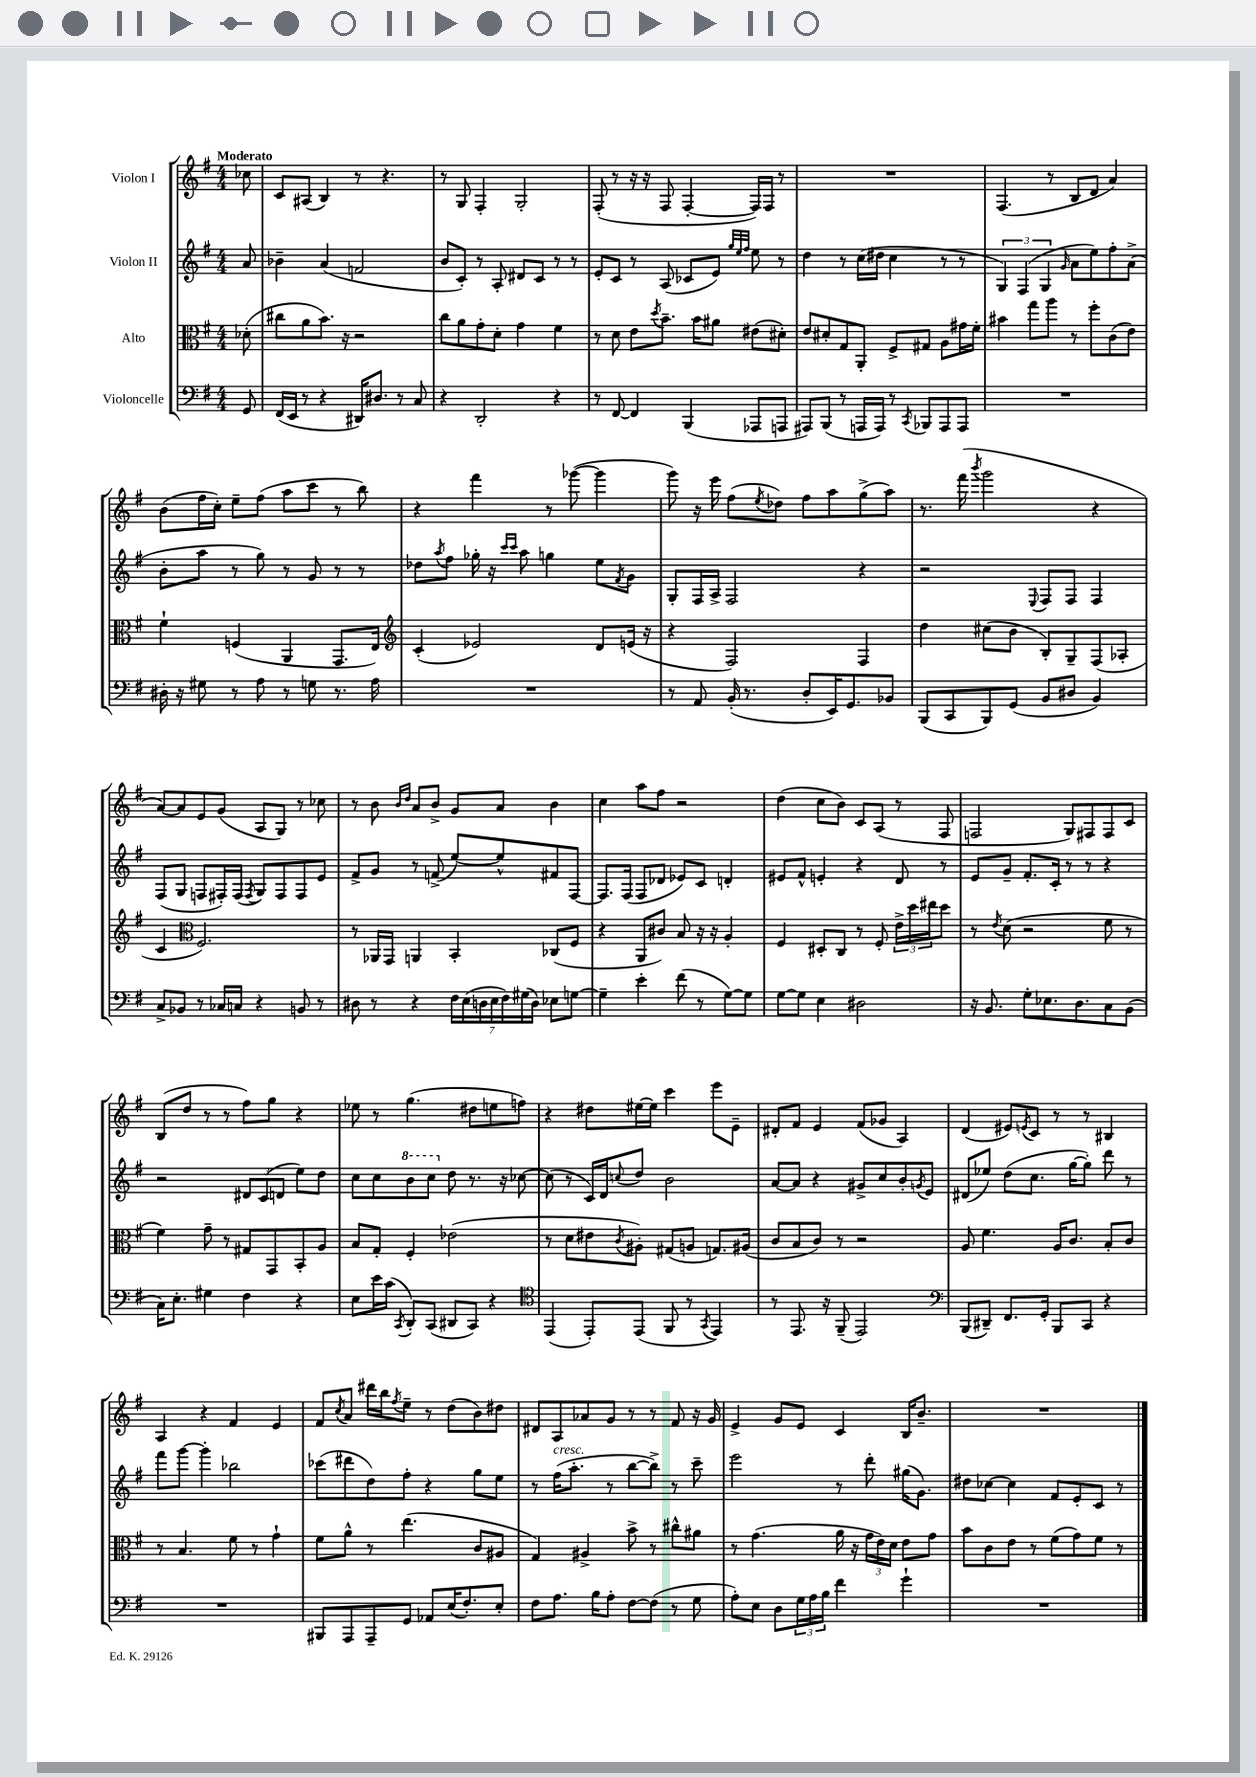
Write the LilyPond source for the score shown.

<<
\new StaffGroup <<
\new Staff = "s0" \with { instrumentName = "Violon I" } {
    \clef treble \key g \major \numericTimeSignature \time 4/4 \partial 8 \tempo "Moderato"
    ces''8 |
    c'8 ais8( b4) r8 r4. |
    r8 g8 fis4-. g2-. |
    fis8-.( r8 r16 r16 fis8 fis4~-. fis16) fis16 r8 |
    R1 |
    fis4.( r8 b8 d'8 a'4) |
    b'8( fis''16 c''16-.) e''8-- fis''8( a''8 c'''8 r8 b''8) |
    r4 fis'''4 r8 ges'''8~( ges'''4 |
    g'''8) r16 e'''16 fis''8( \acciaccatura { e''8 } des''8) fis''8 a''8 g''8->( a''8) |
    r8. fis'''16( \acciaccatura { b'''8 } g'''2 r4 |
    a'8~) a'8 e'8 g'8( a8 g8) r8 ces''8 |
    r8 b'8 \grace { b'16 d''16 } a'8 b'8-> g'8 a'8 b'4 |
    c''4 a''8 fis''8 r2 |
    d''4( c''8 b'8) c'8 a8( r8 fis8 |
    f2 g8) fis8 fis8 c'8 |
    b8( d''8 r8 r8 fis''8) g''8 r4 |
    ees''8 r8 g''4.( dis''8 e''8 f''8) |
    r4 dis''8 eis''16~ eis''16 c'''4 e'''8 e'8-- |
    dis'8-. fis'8 e'4 fis'8( ges'8 a4) |
    d'4( eis'8) \acciaccatura { e'8 } c'8 r8 r8 bis4 |
    a4 r4 fis'4 e'4 |
    fis'8 \acciaccatura { c''8 } a'8 dis'''16 b''16 \acciaccatura { fis''8 } e''8-- r8 d''8( b'8) dis''8 |
    dis'8 a8 aes'8 g'8 r8 r8 fis'8 r16 g'16 |
    e'4-> g'8 e'8 c'4 b16 b'8.-- |
    R1 \bar "|." |
}
\new Staff = "s1" \with { instrumentName = "Violon II" } {
    \clef treble \key g \major \numericTimeSignature \time 4/4 \partial 8
    a'8 |
    bes'4-- a'4( f'2 |
    b'8 c'8-.) r8 a8-. dis'8 c'8 r8 r8 |
    e'8-. c'8 r8 a8( ces'8 e'8) \grace { g''32 e''32 fis''32 } e''8 r8 |
    d''4 r8 c''16( dis''16 c''4 r8 r8 |
    \tuplet 3/2 { g4) fis4( g4 } \grace { g'16 } a'8 e''8) fis''8-. a'8->( |
    b'8-. a''8 r8 g''8) r8 g'8 r8 r8 |
    des''8 \acciaccatura { a''8 } fis''8 ges''16-. r16 \grace { c'''16 c'''16 } a''8 g''4 e''8 \acciaccatura { fis'8 } g'8 |
    g8-. fis16 a16-> fis2 r4 |
    r2 \appoggiatura { e8 } fis8 fis8 fis4 |
    fis8( g8 f8 fis16-.) fis16( \acciaccatura { fis8 } g8) fis8 fis8 e'8 |
    fis'8-> g'8 r8 f'8->( e''8~) e''8-^ fis'8 fis8~ |
    fis8. fis16( fis8 des'8 ees'8) c'8 d'4-. |
    eis'8 fis'8-^ e'4-. r4 d'8 r8 |
    e'8 g'8-- fis'8.-. c'16-. r8 r8 r4 |
    r2 \tuplet 3/2 { dis'8 c'8( d'8 } e''8) d''8 |
    c''8 c''8 \ottava #1 b''8 c'''8 \ottava #0 d''8 r8. r16 ces''8~ |
    ces''8( r8 c'16) d'16 \appoggiatura { c''8 } d''8 b'2 |
    a'8~ a'8 r4 gis'8-> c''8 b'8-. \acciaccatura { g'8 } e'8 |
    dis'8( ees''8) d''8( c''8. g''16~ g''8-.) d'''8 r8 |
    fis'''8 g'''8~ g'''4-. bes''2 |
    ces'''8( dis'''8 d''8) fis''8-. r4 g''8 e''8 |
    r8 fis''16^\markup { \italic "cresc." }( a''8.-. r8 b''8~ b''8->) r8 c'''8-- |
    e'''2 r8 d'''8-. gis''16( g'8.) |
    dis''8 ces''8~ ces''4 fis'8 e'8-. c'8 r8 \bar "|." |
}
\new Staff = "s2" \with { instrumentName = "Alto" } {
    \clef alto \key g \major \numericTimeSignature \time 4/4 \partial 8
    des'8-.( |
    cis''8 a'8 b'8.) r16 r2 |
    c''8 a'8 g'8-. d'8-. g'4 fis'4 |
    r8 d'8 e'8 \acciaccatura { d''8 } b'8.-- b'16 ais'8 eis'8( dis'8-.) |
    e'8 dis'8-. g8 a,8-. fis8-> gis8 a8 gis'16 fis'16-. |
    bis'4 g''8 a''8 r8 fis''8-. c'8( e'8) |
    fis'4-! f4( a,4 g,8. e16) |
    \clef treble c'4-.( ees'2) d'8 e'16( r16 |
    r4 fis2) fis4 |
    d''4 cis''8( b'8 b8-.) g8-- fis8( aes8-. |
    c'4 \clef alto fis2.) |
    r8 aes,16 g,16 a,4 b,4-. ces8( fis8 |
    r4 a,8 cis'8) b8 r16 r16 a4-. |
    fis4 dis8-. c8 r8 fis8-. \tuplet 3/2 { e'16-> d''16 eis''16 } d''8 |
    r8 \acciaccatura { e'8 } d'8( r2 fis'8 r8 |
    fis'4) g'8-- r8 gis8 g,8 b,8-. a8 |
    b8 g8-. fis4-. ees'2( |
    r8 d'8 eis'8 \acciaccatura { c'8 } ais8-.) gis8( a8 g8.) ais16( |
    c'8 b8 c'8) r8 r2 |
    a8 fis'4. a16 c'8. b8-. c'8 |
    r8 b4. fis'8 r8 g'4-! |
    fis'8 a'8-^ r8 e''4.( c'8 ais8 |
    g4) ais4-> b'8-> r8 cis''8-^ ais'8 |
    r8 g'4.( a'16 r16 \tuplet 3/2 { g'16 e'16) d'16 } e'8 g'8 |
    b'8 c'8 e'8 r8 fis'8( g'8) fis'8 r8 \bar "|." |
}
\new Staff = "s3" \with { instrumentName = "Violoncelle" } {
    \clef bass \key g \major \numericTimeSignature \time 4/4 \partial 8
    g,8 |
    fis,16( e,16 r8 r4 dis,16) dis8. r8 c8 |
    r4 d,2-. r4 |
    r8 fis,8~ fis,4 b,,4( aes,,8 a,,8 |
    ais,,8) b,,8( r8 a,,16 a,,16) r8 \acciaccatura { c,8 } bes,,8 a,,8 a,,8 |
    R1 |
    dis16-. r16 gis8 r8 a8 r8 g8 r8. a16 |
    R1 |
    r8 a,8 b,16-.( r8. d8-. e,16) g,8. bes,8 |
    b,,8( c,8 b,,8) g,8( b,8 dis8 b,4) |
    c8-> bes,8 r8 ces16 c16 r4 b,8 r8 |
    dis8 r8 r4 \tuplet 7/4 { fis16 e16( d16 e16 fis16) gis16( d16) } ees8 g8~ |
    g4-- e'4-. fis'8( r8 g8~) g8 |
    g8~ g8 e4 dis2 |
    r16 b,8. g8-. ees8. d8. c8 b,8( |
    c16) e8.-. gis4 fis4 r4 |
    e8 e'16 c'16( \acciaccatura { c,8 } d,8-.) c,8( dis,8 c,8) r4 |
    \clef tenor e,4( e,8-.) e,8( fis,8 r8 \acciaccatura { g,8 } e,4) |
    r8 e,8. r16 fis,8--( e,2) |
    \clef bass b,,8( dis,8--) fis,8. g,16-. b,,8 c,8 r4 |
    R1 |
    bis,,8 a,,8 a,,8-- g,8 aes,8 e16( fis8.-.) e8-. |
    fis8 a8. b16 a8-. fis8~ fis8( r8 g8 |
    a8-.) e8 d8 \tuplet 3/2 { g16 a16 b16 } fis'4 g'4-! |
    R1 \bar "|." |
}
>>
>>
\layout { \context { \Score \remove "Bar_number_engraver" } }
